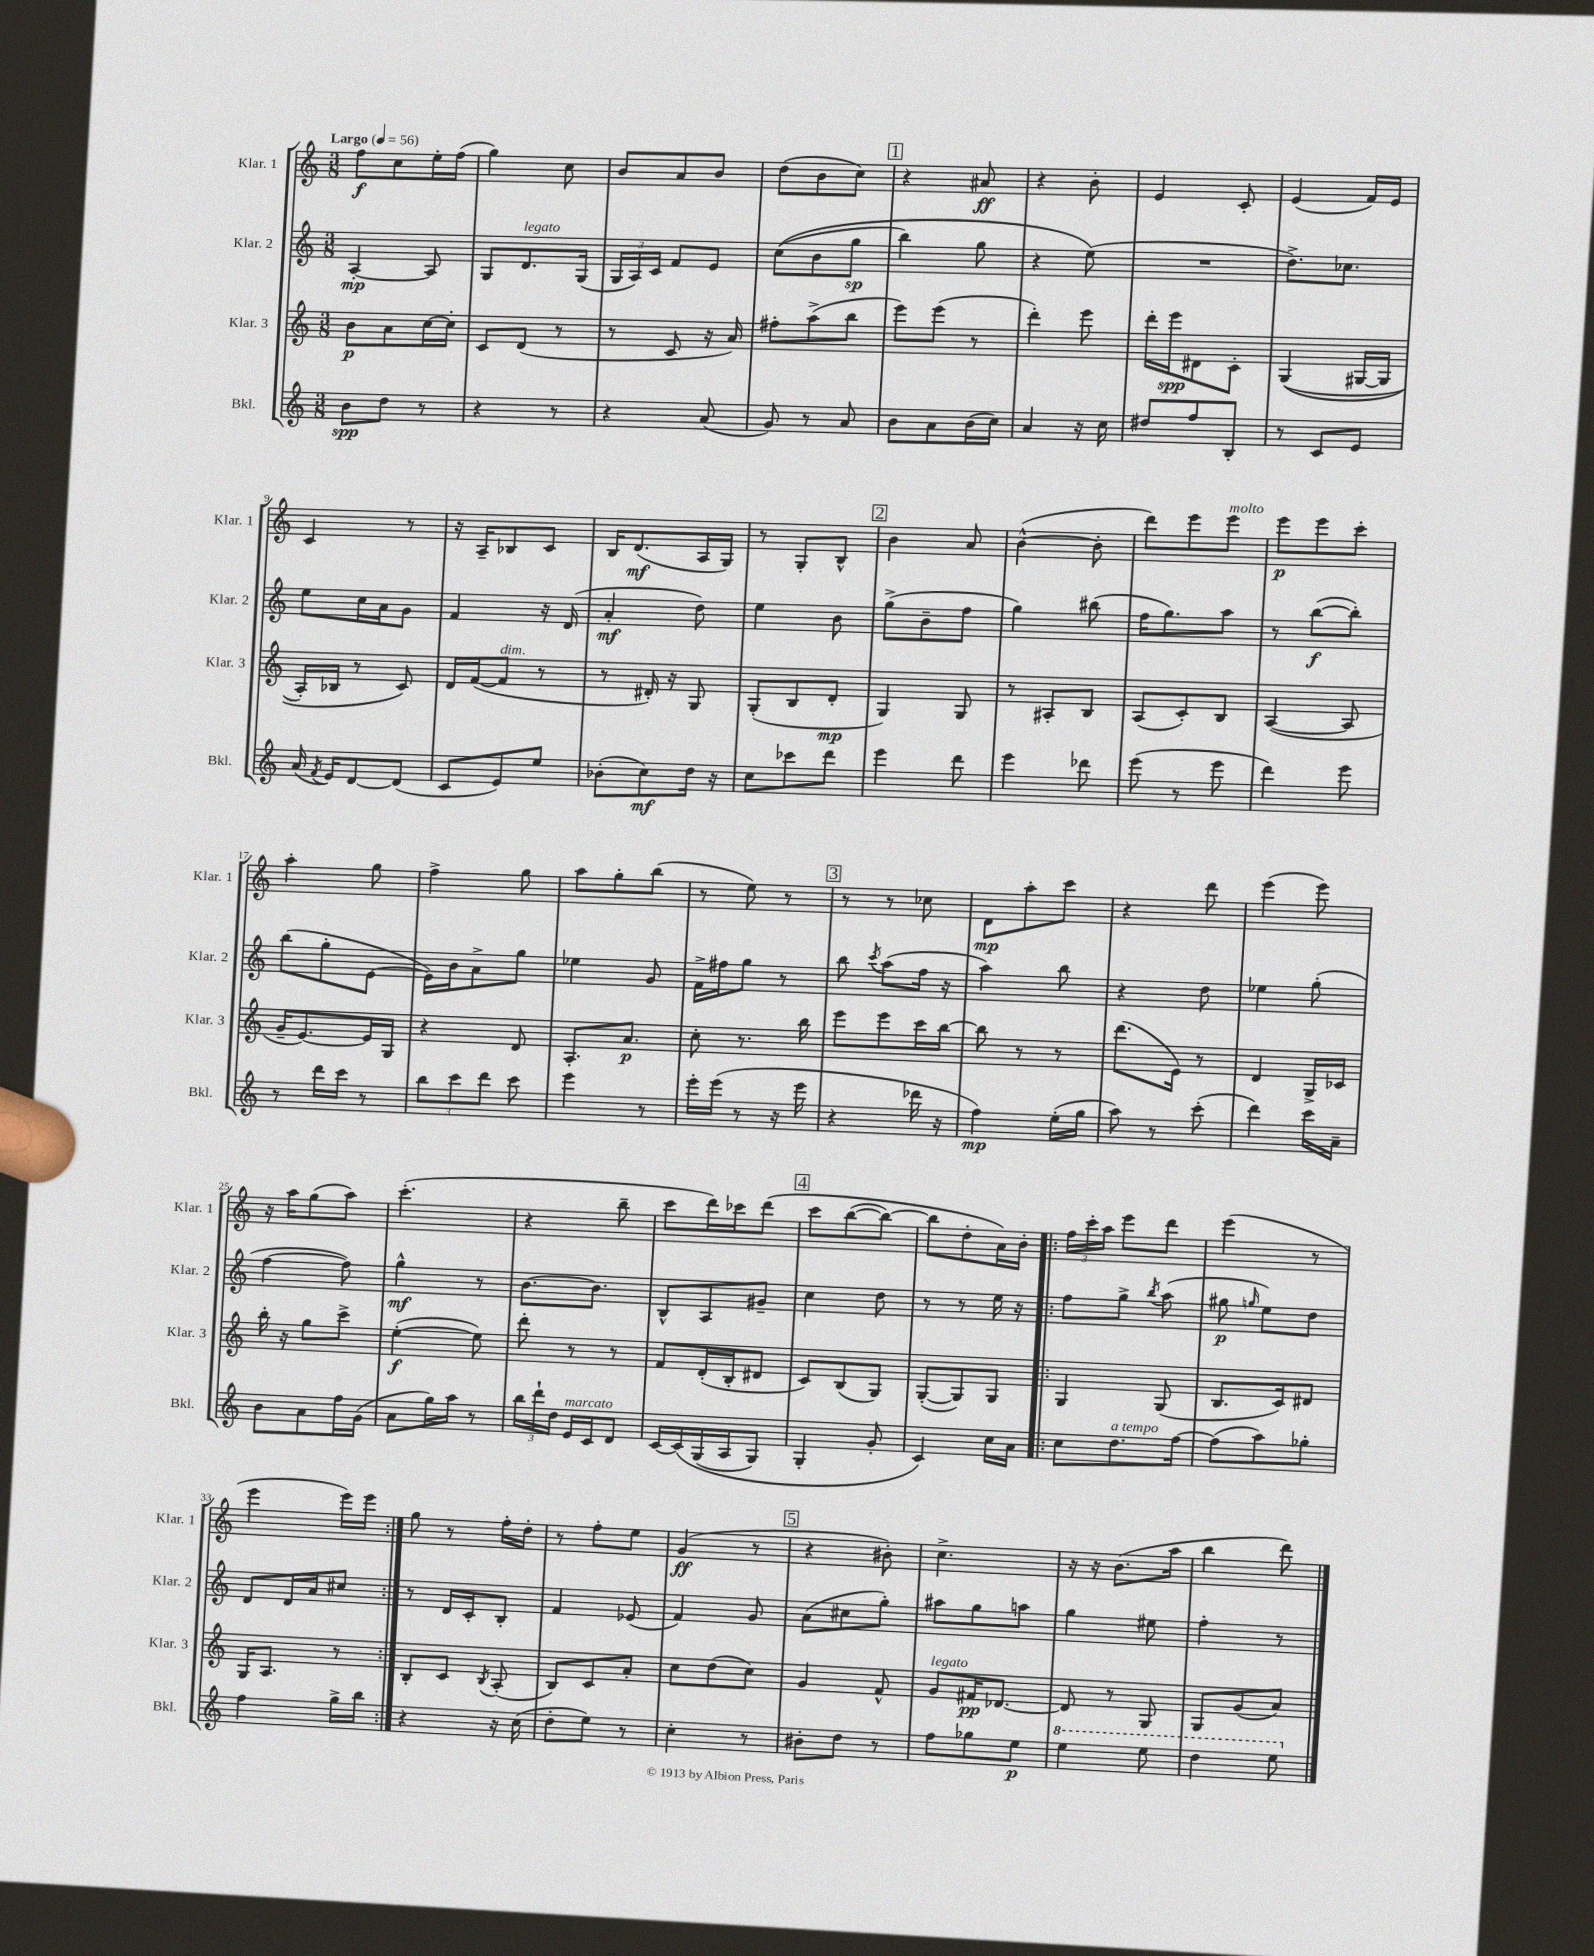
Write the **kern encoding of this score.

**kern	**kern	**kern	**kern
*staff4	*staff3	*staff2	*staff1
*clefG2	*clefG2	*clefG2	*clefG2
*k[]	*k[]	*k[]	*k[]
*M3/8	*M3/8	*M3/8	*M3/8
*MM56	*MM56	*MM56	*MM56
8b	8b	[4A'	8ff
8dd	8a	.	8cc
8r	[16cc	8A]	16ee'
.	16cc']	.	(16ff
=	=	=	=
4r	8c	8G	4gg)
.	(8d	8.d	.
8r	8r	.	8cc
.	.	(16G	.
=	=	=	=
4r	8r	24G	8b
.	.	24A)	.
.	.	24c	.
.	8c	8f	8a
(8a	16r	8e	8b
.	16a)	.	.
=	=	=	=
8g)	8ff#'	&((8cc	(8dd
8r	(8aa^	8b	8b
8a	8bb	8gg	8cc)
=	=	=	=
8b	8eee)	4bb)	4r
8a	(8eee	.	.
(16b	8r	8gg	8a#
16cc)	.	.	.
=	=	=	=
4a	4ddd')	4r	4r
16r	8eee	(8ee&)	8b'
16cc	.	.	.
=	=	=	=
8dd#	16ddd'	4.r	4e
.	16eee	.	.
8ff	8d#	.	.
8B'	8c'	.	8c'
=	=	=	=
8r	&((4G	8.dd^)	(4e
8c	.	.	.
.	.	8.cc-	.
8e	[16G#	.	16f)
.	16G#]	.	16e
=	=	=	=
(16a	16A')	8ee	4c
8qf	.	.	.
16e)	16B-	.	.
[8d	8r	16cc	.
.	.	16a	.
(8d]	8c&)	8g	8r
=	=	=	=
8c	16d	4f	16r
.	([16f	.	16A~
8e)	8f]	.	8B-
8ee	8r	16r	8c
.	.	(16d	.
=	=	=	=
(8b-'	8r	4a'	16B
.	.	.	(8.d
8cc)	16d#')	.	.
.	16r	.	.
16dd	8G	8dd)	16A
16r	.	.	16G)
=	=	=	=
8cc	(8G'	4ee	8r
8ccc-	8B	.	8G'
8ddd	8d'	8b	8B^^
=	=	=	=
4eee	4G)	(8gg^	4b
.	.	8b~	.
8ddd	8G	8ff	8a
=	=	=	=
4eee	8r	4gg)	([4b^^
.	8A#'	.	.
8ddd-	8B	(8bb#	8b']
=	=	=	=
(8eee	(8A	16ff	8ddd)
.	.	8.gg)	.
8r	8c')	.	8eee
8eee	8B	8aa	8eee
=	=	=	=
4ddd)	([4A	8r	8eee
.	.	([8bb	8eee
8eee	8A]	8bb'])	8ccc'
=	=	=	=
8r	16g~	(8bb	4aa'
.	[8.e)	.	.
16ddd	.	8gg'	.
16ccc	.	.	.
8r	16e]	[8e	8gg
.	16G	.	.
=	=	=	=
12bb	4r	16e])	4ff^
.	.	16b	.
12ccc	.	.	.
.	.	8a^	.
12ddd	.	.	.
8ccc	8d	8gg	8gg
=	=	=	=
4eee	8.A'	4ee-	8aa
.	.	.	8gg'
.	8.a	.	.
8r	.	8g	(8bb
=	=	=	=
16eee'	8cc'	16f^	8r
(16eee	.	16ff#	.
8r	8.r	8gg	8ee)
16r	.	8r	8r
16eee	16bb	.	.
=	=	=	=
4r	8eee	8bb	8r
.	.	8qccc	.
.	8eee	(8aa	8r
16ddd-	16ccc	16ff	8cc-
16r	[16bb	16r	.
=	=	=	=
4ff)	8bb]	4aa)	8d
.	8r	.	8aa'
(16ee'	8r	8bb	8ccc
16gg	.	.	.
=	=	=	=
8aa)	(8.ddd	4r	4r
8r	.	.	.
.	16e)	.	.
(8ccc'	8r	8dd	8ddd
=	=	=	=
4ddd)	4d	4ee-	(4eee
16ccc	16G^	(8gg'	8eee)
16a~	16c-	.	.
=	=	=	=
8b	16bb'	[4ff	16r
.	16r	.	16aa
8a	8gg	.	(8gg
16ff	8ccc^	8ff])	8aa)
(16g	.	.	.
=	=	=	=
8a	([4ee'	4gg^^	(4.ccc'
16gg)	.	.	.
16aa	.	.	.
8r	8ee])	8r	.
=	=	=	=
24bb	8ddd'	[8.b	4r
24ddd`	.	.	.
24dd	.	.	.
16e	8r	.	.
16c	.	8.b]	.
8d	8r	.	8bb~
=	=	=	=
[16c	8f	8B^^	8ccc
&(16c]	.	.	.
(16G	(16d'	8A	16ddd)
16A	16B'	.	16ccc-
8G)	8d#	8g#~	&(8ddd
=	=	=	=
4G'	8c)	4cc	8ccc
.	(8B	.	([8bb
8g'	8G)	8dd	8bb_)
=	=	=	=
4c&)	([8G'	8r	8bb]
.	8G])	8r	8dd'
16cc	8G	16ee	16a&)
16a	.	16r	16b'
=!|:	=!|:	=!|:	=!|:
8cc	4G	8ff	24ff
.	.	.	24ccc'
.	.	.	24aa
8.dd	.	8gg^	8eee
.	.	8qbb	.
.	(8G	(8aa	8ddd
[16ff	.	.	.
=	=	=	=
(8ff]	8.B	8gg#	(4eee
.	.	16qqgg	.
8aa)	.	8ee)	.
.	16c)	.	.
8gg-'	8d#	8dd	8r
=	=	=	=
4ff	16G	8d	4eee
.	8.A	.	.
.	.	16d	.
.	.	16a	.
16gg^	8r	8cc#	16eee)
16bb	.	.	16eee
=:|!	=:|!	=:|!	=:|!
4r	8B'	8r	8gg
.	8c	16d	8r
.	.	16c'	.
.	8qB	.	.
16r	(8A'	8B'	16ff'
(16cc	.	.	16dd'
=	=	=	=
8dd'	8B)	4f	8r
8ee)	8c	.	8ff'
8r	8a'	(8e-	8ee
=	=	=	=
4cc'	8cc	4f)	(4g
.	(8dd	.	.
8r	8cc)	8g	8r
=	=	=	=
8b#'	4g	(8a	4r
8dd	.	8cc#	.
8r	8f^^	8gg')	8b#')
=	=	=	=
8ff	8g	8aa#	4.cc^
8gg-	16f#	8gg	.
.	[8.d-	.	.
8ee	.	8aa	.
=	=	=	=
4eee	8d-]	4gg	16r
.	.	.	16r
.	8r	.	(8.b
8eee	8G	8ee#	.
.	.	.	16aa
=	=	=	=
4ddd	8G	4ff'	4bb
.	(8g	.	.
8eee	8a)	8r	8ddd)
==	==	==	==
*-	*-	*-	*-
